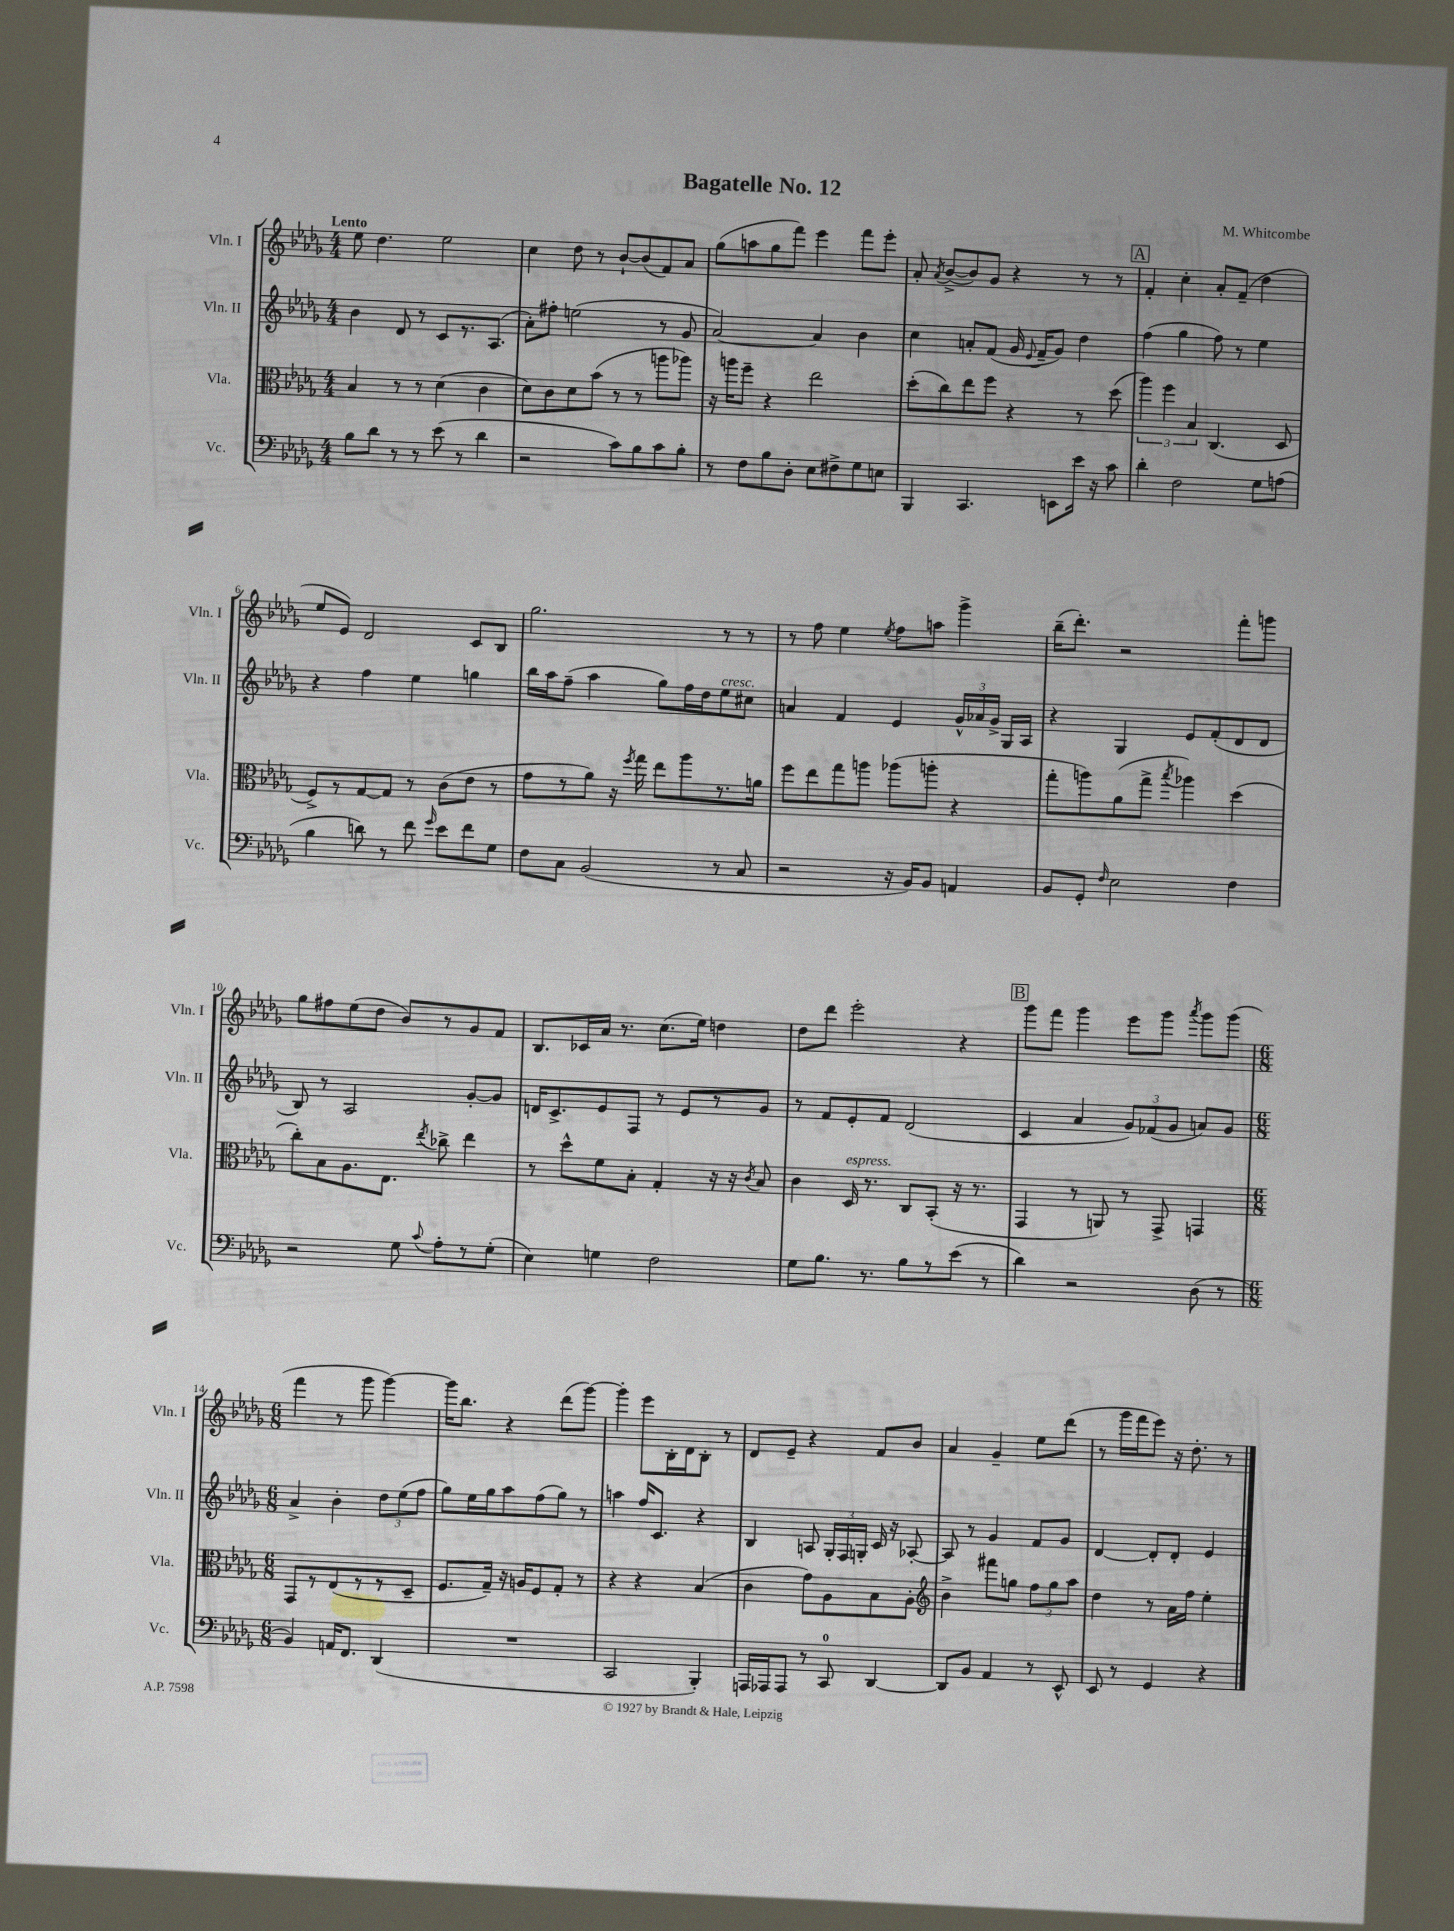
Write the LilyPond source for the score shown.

\header { title = "Bagatelle No. 12" composer = "M. Whitcombe" }
<<
\new StaffGroup <<
\new Staff = "s0" \with { instrumentName = "Vln. I" shortInstrumentName = "Vln. I" } {
    \clef treble \key des \major \numericTimeSignature \time 4/4 \tempo "Lento"
    \autoBeamOff ees''8 des''4. ees''2 |
    c''4 des''8 r8 bes'8[~-! bes'8( f'8) aes'8] |
    ges''8[( a''8 ges''8 f'''8]) ees'''4 f'''8[ ees'''8]-. |
    aes'8-. \acciaccatura { aes'8 } bes'8[~->( bes'8) ges'8] r4 r8 r8 |
    \mark \markup { \box "A" } f'4-. c''4-. aes'8[-. f'8]--( des''4 |
    ees''8[ ees'8]) des'2 c'8[ bes8] |
    ges''2. r8 r8 |
    r8 f''8 ees''4 \acciaccatura { ees''8 } f''8[ a''8] ges'''4-> |
    bes''16[--( des'''8.]-.) r2 f'''8[-. g'''8] |
    ges''8[ fis''8 ees''8( des''8] bes'8[) r8 ges'8 f'8] |
    bes8.[ ces'16 aes'16] r8. c''8.[( ees''16]) d''4 |
    des''8[ des'''8] ees'''2-. r4 |
    \mark \markup { \box "B" } ges'''8[ f'''8] ges'''4 ees'''8[ ges'''8] \acciaccatura { aes'''8 } ges'''8[ ges'''8]( |
    \numericTimeSignature \time 6/8 f'''4 r8 ges'''8 ges'''4~) |
    ges'''16[ bes''8.] r4 des'''8[( ges'''8]~) |
    ges'''4-. ees'''8[ bes16-. des'16 bes8]-. r8 |
    des'8[ ees'8]-- r4 f'8[ bes'8] |
    aes'4 ges'4-- ees''8[ des'''8]( |
    r8 ges'''16[ f'''16 ees'''8]) r16 des''8.-. r8 \bar "|." |
}
\new Staff = "s1" \with { instrumentName = "Vln. II" shortInstrumentName = "Vln. II" } {
    \clef treble \key des \major \numericTimeSignature \time 4/4
    \autoBeamOff bes'4 des'8 r8 c'8[ r8. aes8.]( |
    aes'8[-.) fis''8]-. e''2( r8 ges'8 |
    aes'2~) aes'4 bes'4 |
    c''4 a'8[-. f'8]( ges'16 \appoggiatura { ees'8 } f'16[-- ges'8]) des''4 |
    \mark \markup { \box "A" } f''4( ges''4 f''8) r8 ees''4 |
    r4 f''4 ees''4 g''4 |
    bes''16[ aes''16 f''8]--( aes''4 ges''8[) f''16 des''16 ees''8^\markup { \italic "cresc." } cis''8] |
    a'4 f'4 ees'4 \tuplet 3/2 { ges'16[-^ aes'16 ges'16]-> } ges16[ aes16] |
    r4 ges4 ees'8[ f'8-.( des'8 des'8] |
    bes8) r8 aes2 ges'8[~-. ges'8] |
    d'16[ c'8.-> ees'8 f8] r8 ees'8[ r8 ges'8] |
    r8 f'8[ ees'8-. f'8] des'2( |
    \mark \markup { \box "B" } c'4 aes'4 \tuplet 3/2 { ges'8[) fes'8( ges'8] } a'8[) ges'8] |
    \numericTimeSignature \time 6/8 aes'4-> bes'4-. \tuplet 3/2 { des''8[ ees''8( f''8] } |
    ges''8[) ees''16 ges''16 aes''8 f''8( ges''8]) r8 |
    a''4 f''16[ c'8.] r4 |
    bes4 a8 \tuplet 3/2 { ges16[-. f16 g16]-. } c'16 r16 aes8~-. |
    aes8 r8 ges'4 f'8[ ges'8] |
    des'4~ des'8[-. des'8]-. ees'4 \bar "|." |
}
\new Staff = "s2" \with { instrumentName = "Vla." shortInstrumentName = "Vla." } {
    \clef alto \key des \major \numericTimeSignature \time 4/4
    \autoBeamOff bes4 r8 r8 des'4( c'4 |
    des'8[) c'8 des'8 bes'8]( r8 r8 a''8[ aes''8]) |
    r16 a''16[ f''8]-- r4 ees''2 |
    des''8[-.( c''8) ees''8 f''8] r4 r8 des''8( |
    \mark \markup { \box "A" } \tuplet 3/2 { aes''4) f''4 bes4 } c4.( des8 |
    f8[->) r8 ges8~ ges8] r8 c'8[( ees'8] r8 |
    ges'8[ r8 aes'8]) r16 \acciaccatura { f''8 } ges''16 ees''8[ aes''8 r8. a'16] |
    f''8[ ees''8 ges''8 a''8] aes''8[( a''8]-. r4 |
    ges''8[-. a''8) aes'8( ges''8]-> \acciaccatura { bes''8 } aes''4) des''4( |
    c''8[-.) bes8 aes8. ees8.] \acciaccatura { ees''8 } ces''8-> ees''4 |
    r8 des''8[-^ f'8 bes8]-. ges4-. r16 r16 \acciaccatura { c'8 } bes8 |
    c'4 des16^\markup { \italic "espress." } r8. c8[ bes,8]-.( r16 r8. |
    \mark \markup { \box "B" } ges,4 r8 a,8) r8 ges,8-> g,4 |
    \numericTimeSignature \time 6/8 ges,8[ r8 ees8( r8 r8 des8]-- |
    f8.[ ges16]--) r16 a16[ f8 ges8]-. r8 |
    r4 r4 bes4( |
    c'4 ges'8[) aes8 bes8 aes8]-. |
    \clef treble bes'4-> fis'''8[ g''8] \tuplet 3/2 { f''8[ g''8 aes''8] } |
    des''4 r8 aes'16[ f''16] ees''4-. \bar "|." |
}
\new Staff = "s3" \with { instrumentName = "Vc." shortInstrumentName = "Vc." } {
    \clef bass \key des \major \numericTimeSignature \time 4/4
    \autoBeamOff bes8[ des'8] r8 r8 ees'8( r8 des'4 |
    r2 c'8[) bes8 c'8 bes8]-. |
    r8 f8[ bes8 des8]-. ees8[ fis8-> ges8 e8] |
    bes,,4 c,4. e,8[ ees'16] r16 c'8 |
    \mark \markup { \box "A" } des'4-. f2 ges8[ a8]( |
    bes4 d'8) r8 f'8 \grace { ges'16 } ees'8[ f'8 ges8] |
    f8[ c8] bes,2( r8 c8 |
    r2 r16 bes,16[) bes,8] a,4 |
    bes,8[ ges,8]-. \grace { f16 } ees2 f4 |
    r2 ges8 \appoggiatura { c'8 } aes8[-. r8 ges8]-.( |
    ees4) g4 f2 |
    ges8[ bes8.] r8. bes8[ r8 ees'8]( r8 |
    \mark \markup { \box "B" } des'4) r2 des8( r8 |
    \numericTimeSignature \time 6/8 bes,4) a,16[ f,8.] des,4( |
    R2. |
    c,2 bes,,4-.) |
    a,,16[ aes,,16 aes,,8] r8 c,8-0 des,4~ |
    des,8[ bes,8] aes,4 r8 ees,8-^ |
    ees,8 r8 ges,4 r4 \bar "|." |
}
>>
>>
